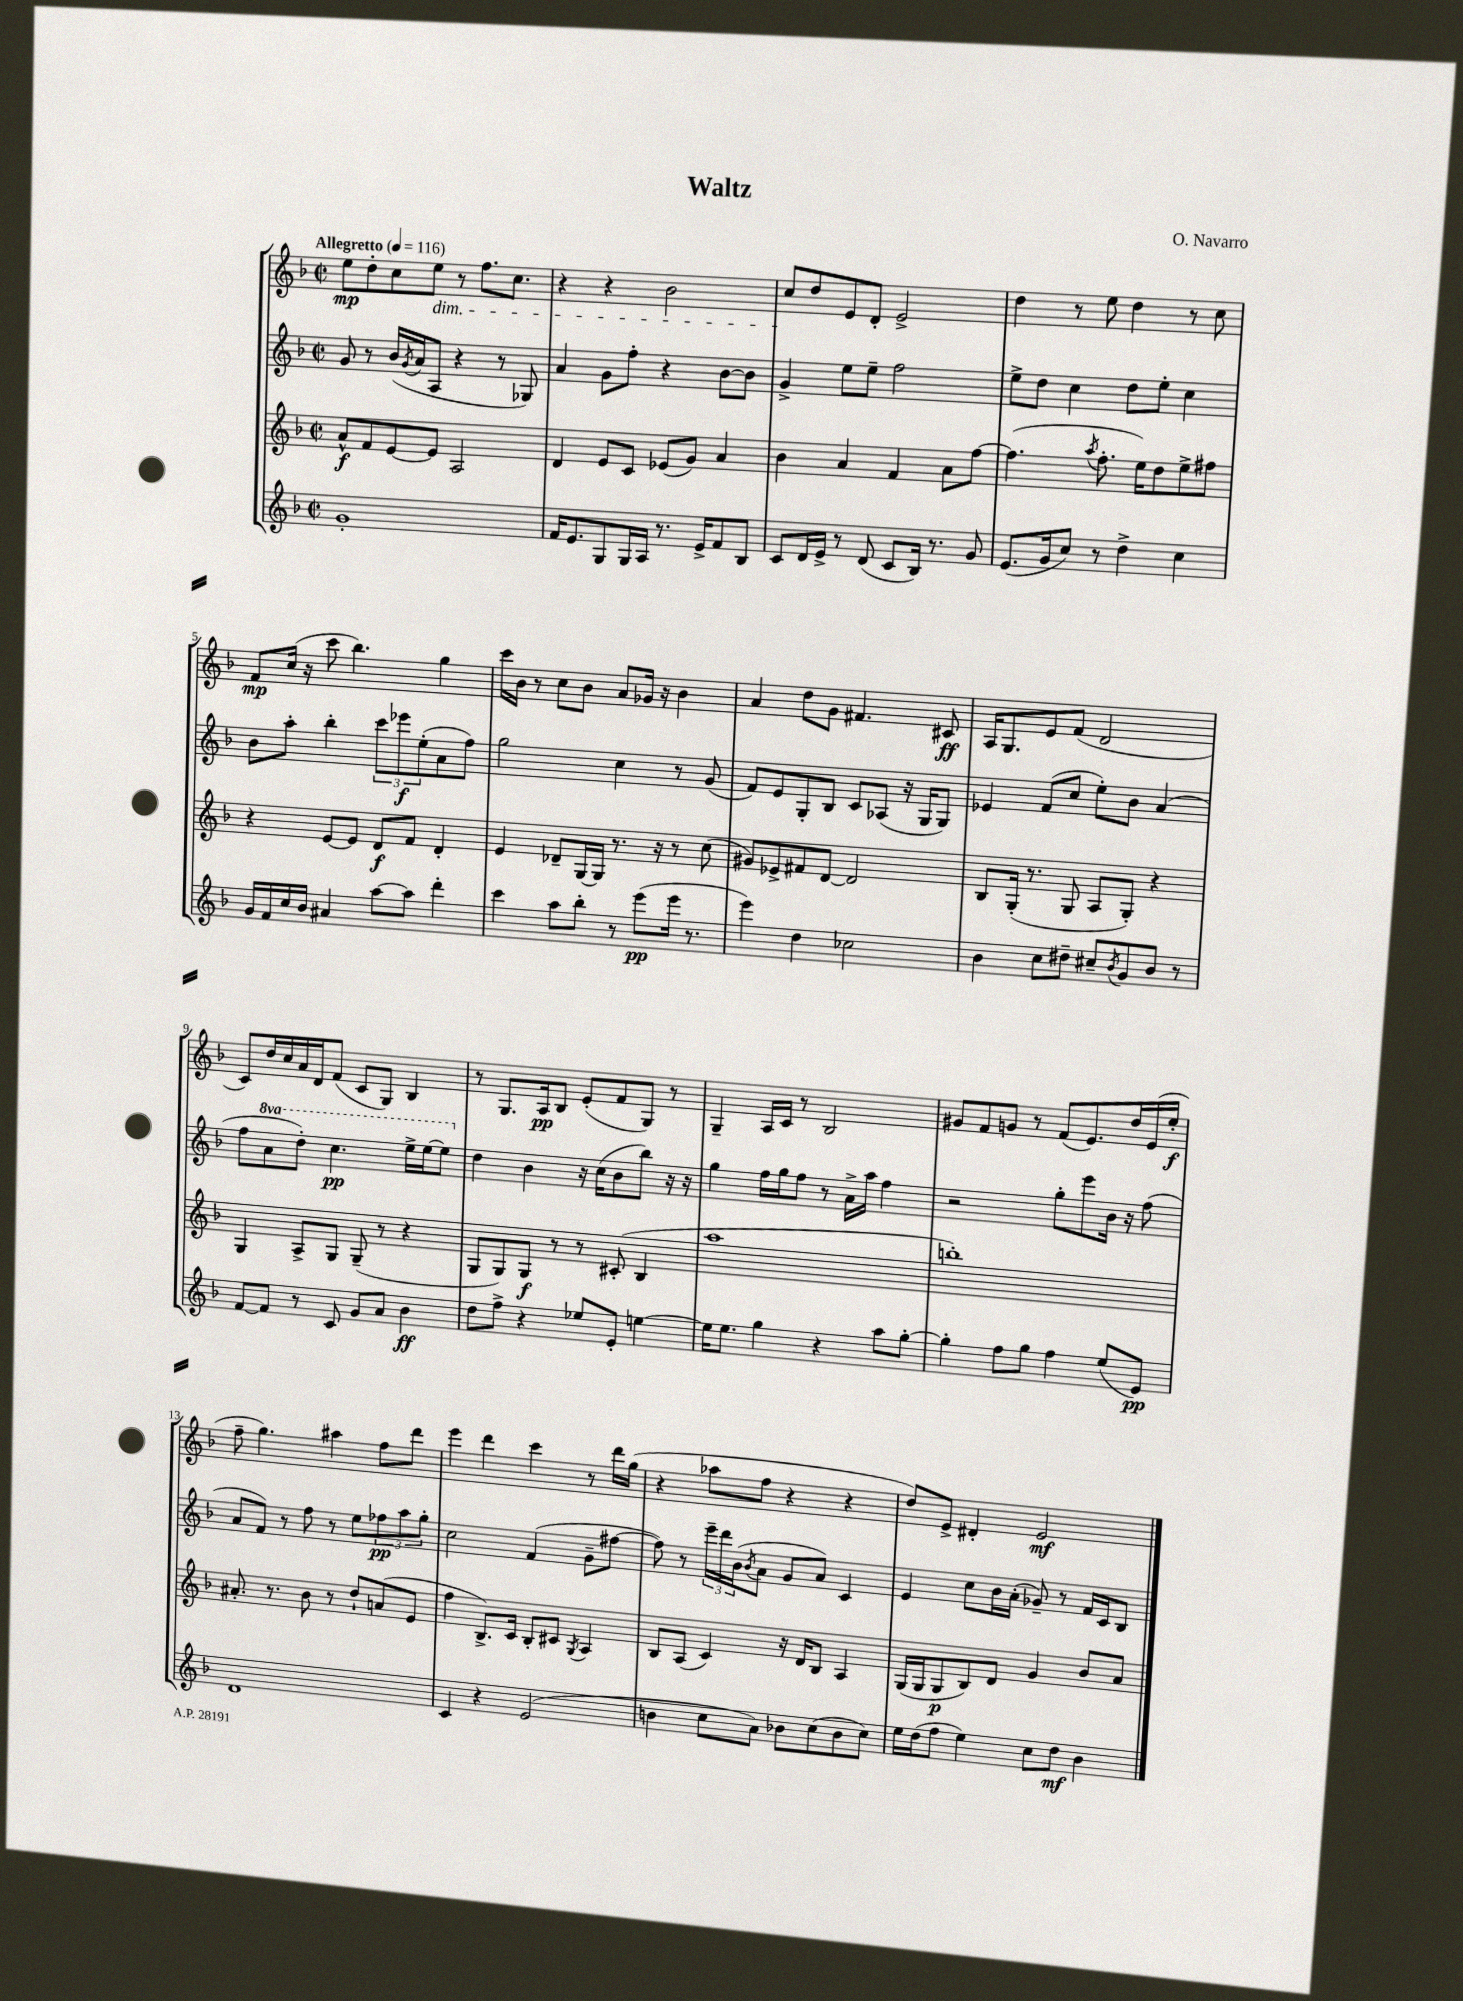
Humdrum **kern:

**kern	**kern	**kern	**kern
*staff4	*staff3	*staff2	*staff1
*clefG2	*clefG2	*clefG2	*clefG2
*k[b-]	*k[b-]	*k[b-]	*k[b-]
*M2/2	*M2/2	*M2/2	*M2/2
*met(c|)	*met(c|)	*met(c|)	*met(c|)
*MM116	*MM116	*MM116	*MM116
1g'	8a^^	8g	8ee
.	8f	8r	8dd'
.	[8e	(16b-	8cc
.	.	8qg	.
.	.	16a	.
.	8e]	8A	8ee
.	2A	4r	8r
.	.	.	8.ff
.	.	8r	.
.	.	.	8.cc
.	.	8G-)	.
=	=	=	=
16f	4d	4a	4r
8.e	.	.	.
8G	8e	8g	4r
16G	8c	8ff'	.
16A	.	.	.
8.r	(8e-	4r	2b-
.	8g)	.	.
16e^	.	.	.
8f	4a	[8b-	.
8B-	.	8b-]	.
=	=	=	=
8c	4b-	4g^	8cc
16d	.	.	8dd
16e^	.	.	.
8r	4a	8ee	8e
(8d	.	8ee~	8d'
8c	4f	2ff	2e^
16B-)	.	.	.
8.r	.	.	.
.	8a	.	.
8g	[8ff	.	.
=	=	=	=
(8.e	(4.ff]	8ee^	4dd
.	.	8dd	.
16g	.	.	.
8cc)	.	4cc	8r
.	8qaa	.	.
8r	8.ff'	.	8ee
4dd^	.	8dd	4dd
.	16ee)	.	.
.	8dd	8ee'	.
4cc	8ee^	4cc	8r
.	8ff#	.	8cc
=	=	=	=
16g	4r	8b-	8f
16f	.	.	.
16cc	.	8aa'	(16cc
16b-	.	.	16r
4a#	[8e	4bb-'	8ccc
.	8e]	.	4.bb-)
[8aa	8d	12ccc	.
.	.	12eee-	.
8aa]	8f	.	.
.	.	(12ee'	.
4ddd'	4d'	8a	4gg
.	.	8ff)	.
=	=	=	=
4ccc	4e	2gg	16ccc
.	.	.	16b-
.	.	.	8r
8aa	8d-~	.	8cc
8bb-'	[16G	.	8b-
.	16G]	.	.
8r	8.r	4cc	8a
(8eee	.	.	16g-
.	16r	.	16r
16eee	8r	8r	4b-
8.r	.	.	.
.	(8cc	(8g	.
=	=	=	=
4eee)	8g#)	8f)	4a
.	8e-^	8e	.
4dd	8f#	8G'	8dd
.	[8d	8B-	8g
2cc-	2d]	8c	4.f#
.	.	(8A-	.
.	.	16r	.
.	.	16G	.
.	.	8G)	8c#
=	=	=	=
4b-	8B-	4e-	16A
.	.	.	8.G
.	(16G'	.	.
.	8.r	.	.
8cc	.	(8f	8e
8dd#~	8G	8cc	(8f
8cc#~	8A	8ee')	2d
8qb-	.	.	.
8g	8G')	8b-	.
8b-	4r	(4a	.
8r	.	.	.
=	=	=	=
[8f	4G	8ff	8c)
8f]	.	8aa	16dd
.	.	.	16cc
8r	8A^	8ddd')	16a
.	.	.	16d
8c	8G	4.ccc	(8f
8g	(8G~	.	8c
8a	8r	.	8G)
4b-	4r	16eee^	4B-
.	.	[16eee	.
.	.	8eee]	.
=	=	=	=
8dd	8G	4dd	8r
8ff^	8G)	.	8.G
4r	8G	4b-	.
.	.	.	16A
.	8r	.	8B-
8ee-	8r	16r	(8e'
.	.	(16cc	.
8e'	(8c#'	8b-	8f
[4ee	4B-	8bb-)	8G)
.	.	16r	8r
.	.	16r	.
=	=	=	=
16ee]	1aa	4gg	4G~
8.ee	.	.	.
4gg	.	16ff	16A
.	.	16gg	16c
.	.	8ff	8r
4r	.	8r	2B-
.	.	16a^	.
.	.	16aa	.
8aa	.	4ff	.
[8gg'	.	.	.
=	=	=	=
4gg']	1bb')	2r	8g#
.	.	.	8f
8ff	.	.	8g
8gg	.	.	8r
4ff	.	8gg'	(8f
.	.	8eee	8.e)
(8ee	.	16b-	.
.	.	16r	16dd
8e)	.	(8ff	(16e
.	.	.	16ee'
=	=	=	=
1d	8.a#'	8a	8ff~
.	.	8f)	4.gg)
.	8.r	.	.
.	.	8r	.
.	8b-	8ff	.
.	8r	8r	4aa#
.	8dd`	8ee	.
.	(8a	12ff-	8ff
.	.	12aa	.
.	8e	.	8ddd
.	.	12gg'	.
=	=	=	=
4c	4ff	2cc	4eee
4r	8.B-^)	.	4ddd
.	16c	.	.
(2e	8B-'	(4f	4ccc
.	8c#	.	.
.	8qG	.	.
.	4A	8g~	8r
.	.	[8ff#	16ddd
.	.	.	(16gg
=	=	=	=
4b	8B-	8ff#])	4r
.	(8A	8r	.
8cc	4c)	24eee~	8aa-
.	.	24ddd	.
.	.	(24b-	.
.	.	8qb-	.
8a)	.	8a	8ff
8b-	16r	8g	4r
.	16d	.	.
(8cc	8B-	8a)	.
8b-	4A	4c	4r
8cc)	.	.	.
=	=	=	=
16ee	(16G	4e	8dd)
(16dd	16G	.	.
8ff	8G	.	8e^
4ee)	8B-)	8cc	4d#'
.	8d	16b-	.
.	.	(16a'	.
8cc	4g	8g-~)	2e
8dd	.	8r	.
4b-	8b-	16f	.
.	.	16c	.
.	8a	8B-	.
==	==	==	==
*-	*-	*-	*-
